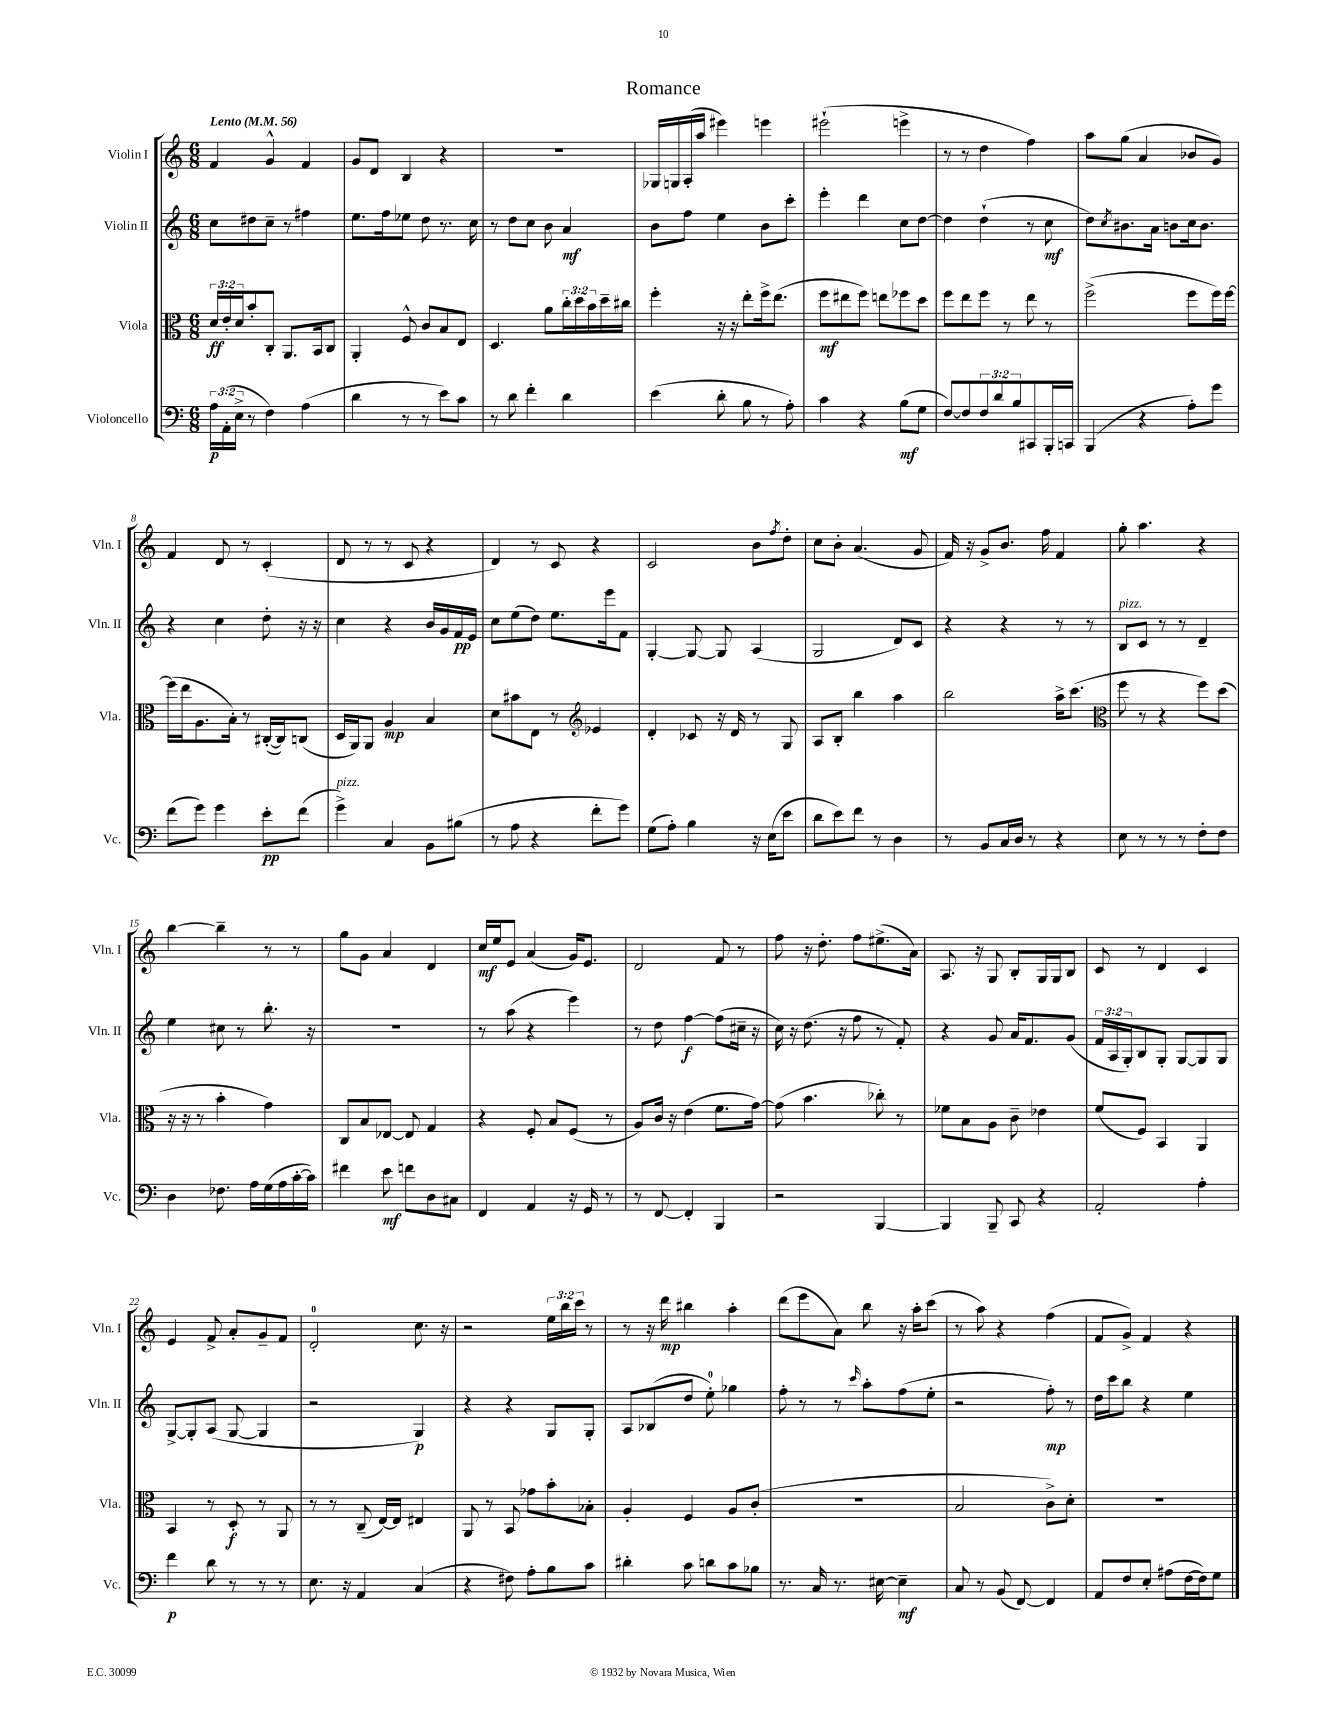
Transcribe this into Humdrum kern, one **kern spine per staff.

**kern	**dynam	**kern	**dynam	**kern	**dynam	**kern	**dynam
*part4	*part4	*part3	*part3	*part2	*part2	*part1	*part1
*staff4	*staff4	*staff3	*staff3	*staff2	*staff2	*staff1	*staff1
*I"Violoncello	*	*I"Viola	*	*I"Violin II	*	*I"Violin I	*
*I'Vc.	*	*I'Vla.	*	*I'Vln. II	*	*I'Vln. I	*
*clefF4	*	*clefC3	*	*clefG2	*	*clefG2	*
*k[]	*	*k[]	*	*k[]	*	*k[]	*
*M6/8	*	*M6/8	*	*M6/8	*	*M6/8	*
*MM56	*	*MM56	*	*MM56	*	*MM56	*
=1	=1	=1	=1	=1	=1	=1	=1
!	!	!	!	!	!	!LO:TX:a:B:t=Lento	!
24A\LL	p	24d/LL	ff	8cc\L	.	4f/	.
(24AA'\	.	24e'/	.	.	.	.	.
24E^\JJ	.	24d/J	.	.	.	.	.
8r	.	8b'/	.	8dd#X\	.	.	.
4F\)	.	8C'/J	.	8cc~\J	.	4g^^/	.
.	.	8.AA/L	.	8r	.	.	.
(4A\	.	.	.	4ff#X\	.	4f/	.
.	.	16BB/k	.	.	.	.	.
.	.	8C/J	.	.	.	.	.
=2	=2	=2	=2	=2	=2	=2	=2
4d\	.	4AA'/	.	8.ee\L	.	8g/L	.
.	.	.	.	.	.	8d/J	.
.	.	.	.	16ff\k	.	.	.
8r	.	8F^^/	.	8ee-X\J	.	4B/	.
8r	.	8c/L	.	8dd\	.	.	.
8e\L)	.	8B/	.	8.r	.	4r	.
8c\J	.	8E/J	.	.	.	.	.
.	.	.	.	16cc\	.	.	.
=3	=3	=3	=3	=3	=3	=3	=3
8r	.	4.D/	.	8r	.	2.r	.
8d\	.	.	.	8dd\L	.	.	.
4f'\	.	.	.	8cc\J	.	.	.
.	.	8a\L	.	8b\	.	.	.
4d\	.	24cc'\L	.	4a/	mf	.	.
.	.	24dd\	.	.	.	.	.
.	.	24b\	.	.	.	.	.
.	.	16dd~\	.	.	.	.	.
.	.	16cc#X\JJ	.	.	.	.	.
=4	=4	=4	=4	=4	=4	=4	=4
(4e\	.	4ff'\	.	8b\L	.	16G-X/LL	.
.	.	.	.	.	.	16Gn/	.
.	.	.	.	8ff\J	.	(16A'/	.
.	.	.	.	.	.	16aa/JJ	.
8d'\	.	16r	.	4ee\	.	4eee#X\)	.
.	.	16r	.	.	.	.	.
8B\	.	8ee'\L	.	.	.	.	.
8r	.	16ff^\k	.	8b\L	.	4eeen\	.
.	.	(8.ee\J	.	.	.	.	.
8A'\)	.	.	.	8ccc'\J	.	.	.
=5	=5	=5	=5	=5	=5	=5	=5
4c\	.	8ff\L	mf	4eee'\	.	(2eee#X`\	.
.	.	8ee#X\	.	.	.	.	.
4r	.	8ff\J)	.	4ddd\	.	.	.
.	.	8een\L	.	.	.	.	.
(8B\L	mf	8ff-X\	.	8cc\L	.	4eeen^\	.
8G\J	.	8dd\J	.	[8dd\J	.	.	.
=6	=6	=6	=6	=6	=6	=6	=6
[8F/L)	.	8ff\L	.	4dd\]	.	8r	.
8F/]	.	8ee\	.	.	.	8r	.
12F/	.	8ff\J	.	(4dd`\	.	4dd\	.
12d/	.	.	.	.	.	.	.
.	.	8r	.	.	.	.	.
12B/	.	.	.	.	.	.	.
8CC#X/	.	8ee\	.	8r	.	4ff\)	.
16BBB'/L	.	8r	.	8cc\	mf	.	.
16CCn/JJ	.	.	.	.	.	.	.
=7	=7	=7	=7	=7	=7	=7	=7
(4BBB/	.	(2ff^\	.	8dd\L)	.	8aa\L	.
.	.	.	.	8qcc/	.	.	.
.	.	.	.	8.b#X\	.	(8gg\J	.
4r	.	.	.	.	.	4a/	.
.	.	.	.	16a\Jk	.	.	.
.	.	.	.	8bn\L	.	.	.
8A'\L)	.	8ff\L	.	16cc\k	.	8b-X/L	.
.	.	.	.	8.b\J	.	.	.
8g\J	.	16ff\L)	.	.	.	8g/J)	.
.	.	[16ff\JJ	.	.	.	.	.
!!LO:LB:g=z
=8	=8	=8	=8	=8	=8	=8	=8
(8f\L	.	(16ff\LL]	.	4r	.	4f/	.
.	.	16ee\J	.	.	.	.	.
8g\J)	.	8.A\	.	.	.	.	.
4g\	.	.	.	4cc\	.	8d/	.
.	.	16B'\Jk)	.	.	.	.	.
.	.	8r	.	.	.	8r	.
8e'\L	pp	([16C#X'/LL	.	8dd'\	.	(4c'/	.
.	.	16C#/J])	.	.	.	.	.
(8f\J	.	(8Cn/J	.	16r	.	.	.
.	.	.	.	16r	.	.	.
=9	=9	=9	=9	=9	=9	=9	=9
!LO:TX:a:i:t=pizz.	!	!	!	!	!	!	!
4g^\)	.	16D/LL	.	4cc\	.	8d/	.
.	.	16AA/J)	.	.	.	.	.
.	.	8AA/J	.	.	.	8r	.
4C/	.	4A/	mp	4r	.	8r	.
.	.	.	.	.	.	8c/	.
8BB\L	.	4B/	.	16b/LL	.	4r	.
.	.	.	.	16g/	.	.	.
(8B#X\J	.	.	.	16f/	pp	.	.
.	.	.	.	16e/JJ	.	.	.
=10	=10	=10	=10	=10	=10	=10	=10
8r	.	8d\L	.	8cc\L	.	4d/)	.
8A\	.	8b#X\	.	(8ee\	.	.	.
4r	.	8E\J	.	8dd\J)	.	8r	.
.	.	8r	.	8.ee\L	.	8c/	.
*	*	*clefG2	*	*	*	*	*
8f'\L	.	4e-X/	.	.	.	4r	.
.	.	.	.	16eee\k	.	.	.
8g\J)	.	.	.	8f\J	.	.	.
=11	=11	=11	=11	=11	=11	=11	=11
(8G\L	.	4d'/	.	[4G'/	.	2c/	.
8A'\J)	.	.	.	.	.	.	.
4B\	.	8c-X/	.	8G/_	.	.	.
.	.	16r	.	8G/]	.	.	.
.	.	16d/	.	.	.	.	.
16r	.	8r	.	(4A/	.	8b\L	.
(16E\KL	.	.	.	.	.	.	.
.	.	.	.	.	.	8qff/	.
8e\J	.	8G/	.	.	.	8dd'\J	.
=12	=12	=12	=12	=12	=12	=12	=12
8d\L	.	8A/L	.	2G/	.	8cc\L	.
8e\)	.	8B'/J	.	.	.	8b'\J	.
8f\J	.	4bb\	.	.	.	(4.a/	.
8r	.	.	.	.	.	.	.
4D\	.	4aa\	.	8d/L)	.	.	.
.	.	.	.	8c/J	.	8g/	.
=13	=13	=13	=13	=13	=13	=13	=13
8r	.	2bb\	.	4r	.	16f/)	.
.	.	.	.	.	.	16r	.
8BB/L	.	.	.	.	.	8g^/L	.
16C/L	.	.	.	4r	.	8.b/J	.
16D/JJ	.	.	.	.	.	.	.
8r	.	.	.	.	.	.	.
.	.	.	.	.	.	16ff\	.
4r	.	16aa^\KL	.	8r	.	4f/	.
.	.	(8.ccc\J	.	.	.	.	.
.	.	.	.	8r	.	.	.
=14	=14	=14	=14	=14	=14	=14	=14
*	*	*clefC3	*	*	*	*	*
!	!	!	!	!LO:TX:a:i:t=pizz.	!	!	!
8E\	.	8ff\	.	8B/L	.	8gg'\	.
8r	.	8r	.	8c/J	.	4.aa\	.
8r	.	4r	.	8r	.	.	.
8r	.	.	.	8r	.	.	.
8F'\L	.	8ff\L)	.	4d~/	.	4r	.
8F\J	.	(8dd\J	.	.	.	.	.
!!LO:LB:g=z
=15	=15	=15	=15	=15	=15	=15	=15
4D\	.	16r	.	4ee\	.	[4bb\	.
.	.	16r	.	.	.	.	.
.	.	8r	.	.	.	.	.
8.F-X\	.	4b'\	.	8cc#X\	.	4bb~\]	.
.	.	.	.	8r	.	.	.
16A\LL	.	.	.	.	.	.	.
(16G\	.	4g\)	.	8.bb'\	.	8r	.
16A\	.	.	.	.	.	.	.
[16c'\	.	.	.	.	.	8r	.
16c\JJ])	.	.	.	16r	.	.	.
=16	=16	=16	=16	=16	=16	=16	=16
4f#X\	.	8C/L	.	2.r	.	8gg\L	.
.	.	8B/	.	.	.	8g\J	.
8e\	mf	[8E-X/J	.	.	.	4a/	.
8fn\L	.	8E-/]	.	.	.	.	.
8D\	.	4G/	.	.	.	4d/	.
8C#X\J	.	.	.	.	.	.	.
=17	=17	=17	=17	=17	=17	=17	=17
4FF/	.	4r	.	8r	.	16cc/LL	mf
.	.	.	.	.	.	16ee/J	.
.	.	.	.	(8aa\	.	8e/J	.
4AA/	.	8F'/	.	4r	.	(4a/	.
.	.	8B/L	.	.	.	.	.
16r	.	(8F/J	.	4eee\)	.	16g/KL)	.
16GG/	.	.	.	.	.	8.e/J	.
8r	.	8r	.	.	.	.	.
=18	=18	=18	=18	=18	=18	=18	=18
8r	.	8A/L)	.	8r	.	2d/	.
[8FF/	.	16c/Jk	.	8dd\	.	.	.
.	.	16r	.	.	.	.	.
4FF'/]	.	(4e\	.	[4ff\	f	.	.
4BBB/	.	8.f\L	.	(8ff\L]	.	8f/	.
.	.	.	.	16cc#X~\Jk	.	8r	.
.	.	[16g\Jk)	.	16r	.	.	.
=19	=19	=19	=19	=19	=19	=19	=19
2r	.	(8g\]	.	16cc\)	.	8ff\	.
.	.	.	.	16r	.	.	.
.	.	4.b\	.	(8.dd\	.	16r	.
.	.	.	.	.	.	8.dd'\	.
.	.	.	.	16r	.	.	.
.	.	.	.	8ff\	.	8ff\L	.
[4BBB/	.	8cc-X'\)	.	8r	.	(8.ee#X^\	.
.	.	8r	.	8f'/)	.	.	.
.	.	.	.	.	.	16a\Jk)	.
=20	=20	=20	=20	=20	=20	=20	=20
4BBB/]	.	8f-X\L	.	4r	.	8.A/	.
.	.	8B\	.	.	.	.	.
.	.	.	.	.	.	16r	.
8BBB~/	.	8A\J	.	8g/	.	8G/	.
8CC/	.	8c~\	.	16a/KL	.	8B'/L	.
.	.	.	.	8.f/	.	.	.
4r	.	4e-X\	.	.	.	16G/L	.
.	.	.	.	.	.	16G/J	.
.	.	.	.	(8g/J	.	8B/J	.
=21	=21	=21	=21	=21	=21	=21	=21
2AA'/	.	(8f/L	.	24f/LL	.	8c/	.
.	.	.	.	24A/	.	.	.
.	.	.	.	24G'/J)	.	.	.
.	.	8F/J)	.	8B/	.	8r	.
.	.	4BB/	.	8G'/J	.	4d/	.
.	.	.	.	[8G/L	.	.	.
4A'\	.	4AA/	.	8G/]	.	4c/	.
.	.	.	.	8G/J	.	.	.
!!LO:LB:g=z
=22	=22	=22	=22	=22	=22	=22	=22
4f\	p	4BB/	.	[8G^/L	.	4e/	.
.	.	.	.	8G'/]	.	.	.
8d\	.	8r	.	(8A/J	.	8f^/	.
8r	.	8D'/	f	[8G/	.	8a'/L	.
8r	.	8r	.	4G/]	.	8g~/	.
8r	.	8AA/	.	.	.	8f/J	.
=23	=23	=23	=23	=23	=23	=23	=23
8.E\	.	8r	.	2r	.	2d'/	.
.	.	8r	.	.	.	.	.
16r	.	.	.	.	.	.	.
4AA/	.	(8C~/	.	.	.	.	.
.	.	[16E/LL)	.	.	.	.	.
.	.	16E/JJ]	.	.	.	.	.
(4C/	.	4E#X/	.	4G/)	p	8.cc\	.
.	.	.	.	.	.	16r	.
=24	=24	=24	=24	=24	=24	=24	=24
4r	.	8AA/	.	4r	.	2r	.
.	.	8r	.	.	.	.	.
8F#X\)	.	8BB/	.	4r	.	.	.
8A'\L	.	8g-X\L	.	.	.	.	.
8B\	.	8b'\	.	8G/L	.	24ee\LL	.
.	.	.	.	.	.	24bb\	.
.	.	.	.	.	.	24ccc\JJ	.
8c\J	.	8B-X'\J	.	8G'/J	.	8r	.
=25	=25	=25	=25	=25	=25	=25	=25
4d#X'\	.	4A'/	.	8A/L	.	8r	.
.	.	.	.	(8B-X/	.	16r	.
.	.	.	.	.	.	16ddd\	mp
8c\	.	4F/	.	8dd/J	.	4bb#X\	.
8dn\L	.	.	.	8ee'\)	.	.	.
8c\	.	8A/L	.	4gg-X\	.	4aa'\	.
8B-X\J	.	(8c'/J	.	.	.	.	.
=26	=26	=26	=26	=26	=26	=26	=26
8.r	.	2.r	.	8ff'\	.	(8ddd\L	.
.	.	.	.	8r	.	8eee\	.
16C/	.	.	.	.	.	.	.
8.r	.	.	.	8r	.	8a\J)	.
.	.	.	.	16qqccc/	.	.	.
.	.	.	.	8aa'\L	.	8bb\	.
[16E#X\	.	.	.	.	.	.	.
4E#~\]	mf	.	.	(8ff\	.	16r	.
.	.	.	.	.	.	16aa'\KL	.
.	.	.	.	8ee'\J	.	(8ccc\J	.
=27	=27	=27	=27	=27	=27	=27	=27
8C/	.	2B/	.	2r	.	8r	.
8r	.	.	.	.	.	8aa\)	.
(8BB/	.	.	.	.	.	4r	.
[8FF/)	.	.	.	.	.	.	.
4FF/]	.	8c^\L)	.	8ff'\)	mp	(4ff\	.
.	.	8d'\J	.	8r	.	.	.
=28	=28	=28	=28	=28	=28	=28	=28
8AA/L	.	2.r	.	16dd\LL	.	8f/L	.
.	.	.	.	16ccc\J	.	.	.
8F/	.	.	.	8bb\J	.	8g^/J)	.
8E'/J	.	.	.	4r	.	4f/	.
(8A#X\L	.	.	.	.	.	.	.
[16F\L	.	.	.	4ee\	.	4r	.
16F\J])	.	.	.	.	.	.	.
8G\J	.	.	.	.	.	.	.
==	==	==	==	==	==	==	==
*-	*-	*-	*-	*-	*-	*-	*-
